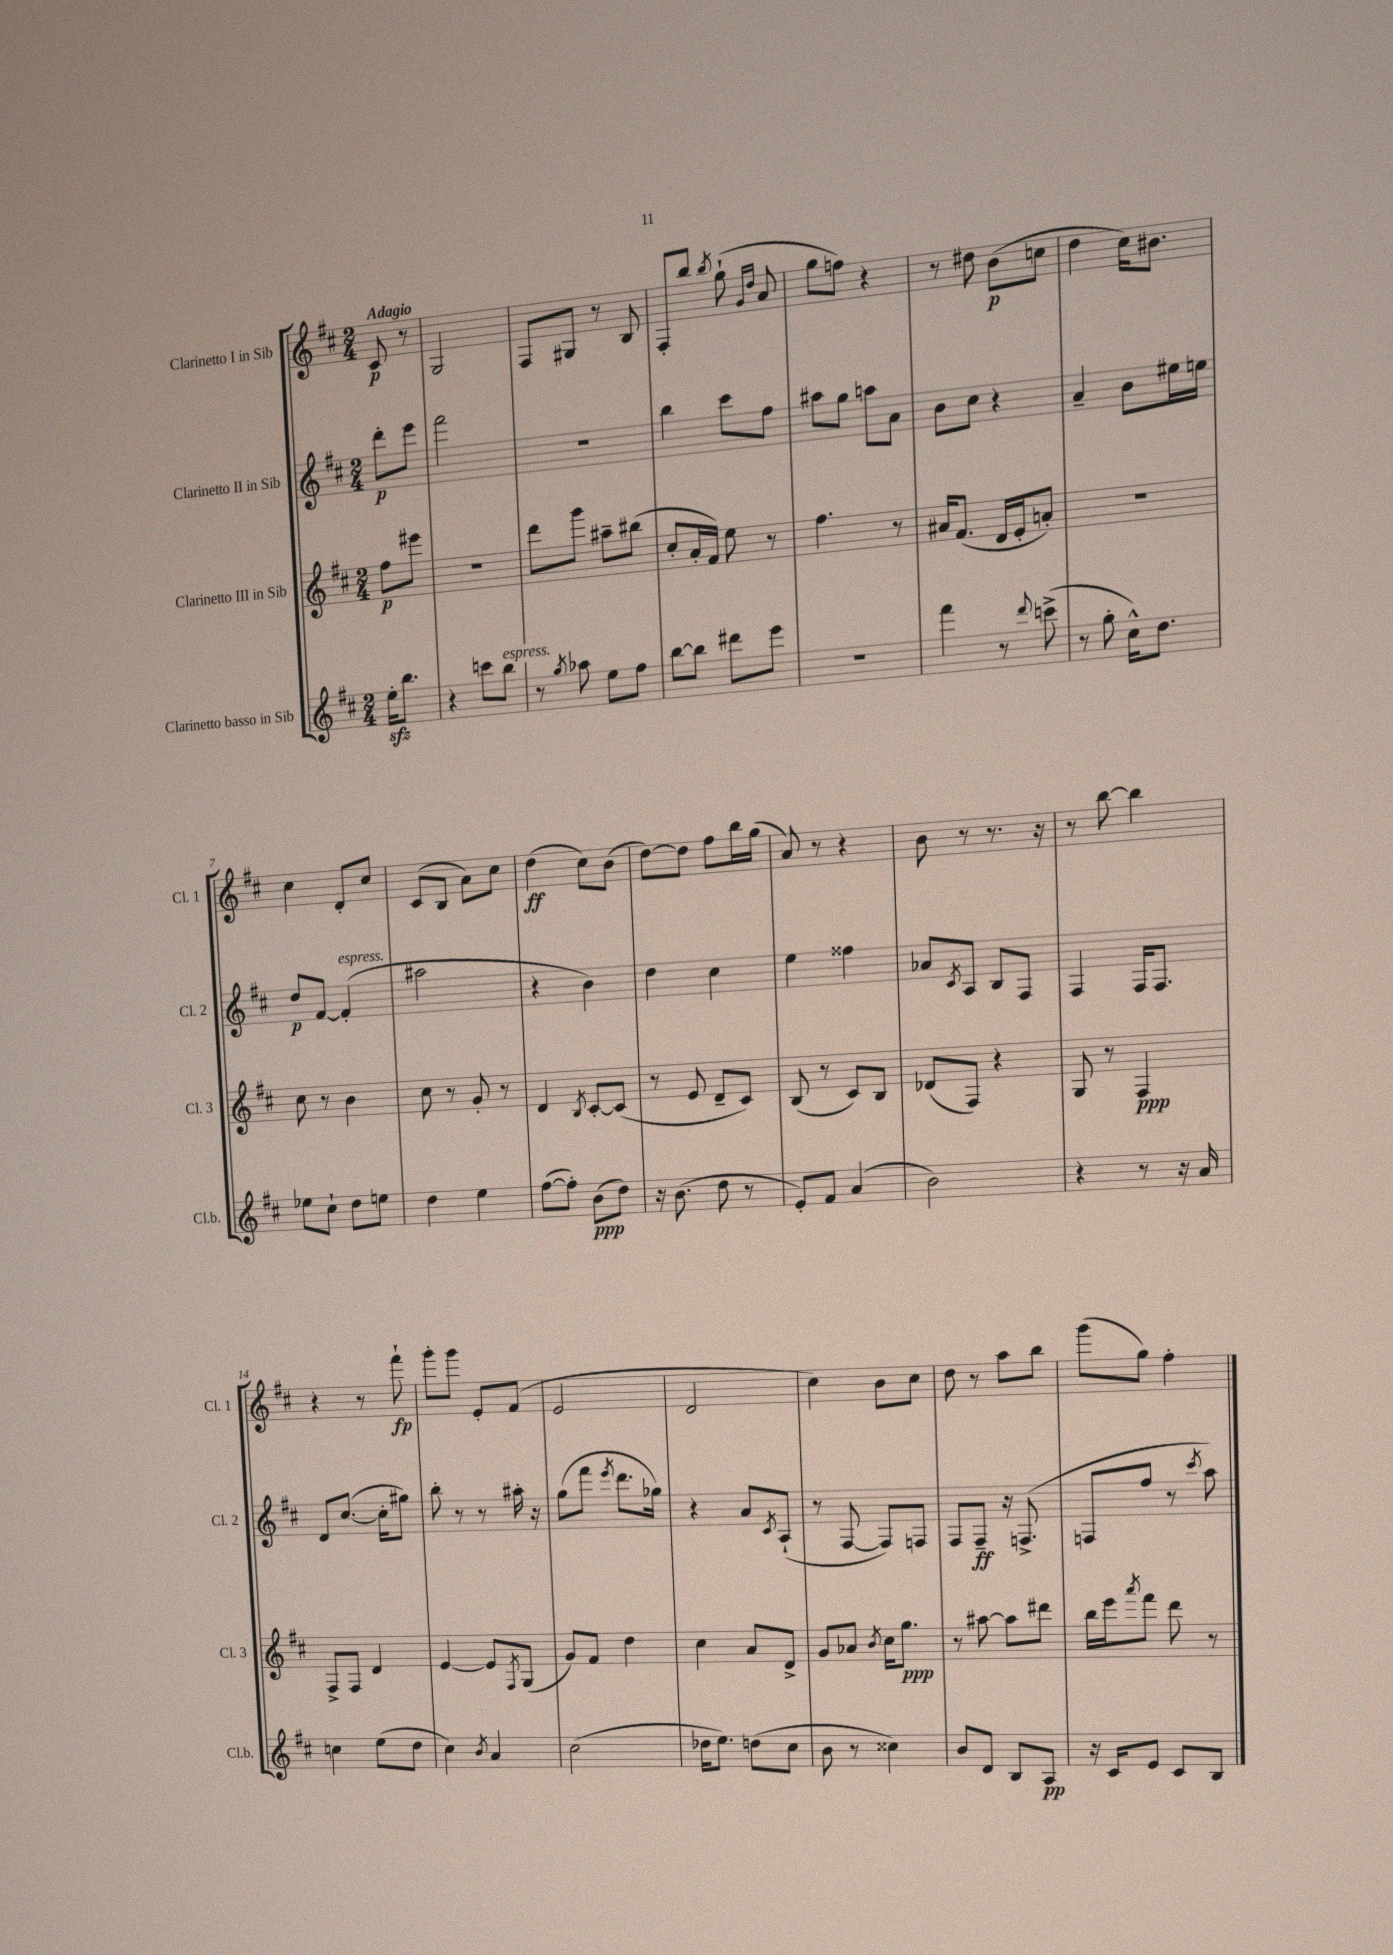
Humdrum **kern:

**kern	**dynam	**kern	**dynam	**kern	**dynam	**kern	**dynam
*part4	*part4	*part3	*part3	*part2	*part2	*part1	*part1
*staff4	*staff4	*staff3	*staff3	*staff2	*staff2	*staff1	*staff1
*I"Clarinetto basso in Sib	*	*I"Clarinetto III in Sib	*	*I"Clarinetto II in Sib	*	*I"Clarinetto I in Sib	*
*I'Cl.b.	*	*I'Cl. 3	*	*I'Cl. 2	*	*I'Cl. 1	*
*clefG2	*	*clefG2	*	*clefG2	*	*clefG2	*
*k[f#c#]	*	*k[f#c#]	*	*k[f#c#]	*	*k[f#c#]	*
*M2/4	*	*M2/4	*	*M2/4	*	*M2/4	*
=	=	=	=	=	=	=	=
!	!	!	!	!	!	!LO:TX:a:B:t=Adagio	!
16eezz'\KL	.	8ff#\L	p	8ddd'\L	p	8c#/	p
8.bb\J	.	.	.	.	.	.	.
.	.	8eee#X\J	.	8eee\J	.	8r	.
=1	=1	=1	=1	=1	=1	=1	=1
4r	.	2r	.	2fff#\	.	2G/	.
8cccn\L	.	.	.	.	.	.	.
!LO:TX:a:i:t=espress.	!	!	!	!	!	!	!
8bb\J	.	.	.	.	.	.	.
=2	=2	=2	=2	=2	=2	=2	=2
8r	.	8ddd\L	.	2r	.	8F#/L	.
8qgg/	.	.	.	.	.	.	.
8aa-X\	.	8ggg\J	.	.	.	8G#X/J	.
8ee\L	.	8aa#X~\L	.	.	.	8r	.
8ff#\J	.	(8bb#X\J	.	.	.	8B/	.
=3	=3	=3	=3	=3	=3	=3	=3
[8bb\L	.	8cc#'/L	.	4bb\	.	8F#'/L	.
8bb\J]	.	16a'/L	.	.	.	8bb/J	.
.	.	16f#/JJ)	.	.	.	.	.
.	.	.	.	.	.	8qbb/	.
8ddd#X\L	.	8ee\	.	8ccc#\L	.	(8gg`\	.
.	.	.	.	.	.	16qqg/LL	.
.	.	.	.	.	.	16qqdd/JJ	.
8eee\J	.	8r	.	8ff#\J	.	8a/	.
=4	=4	=4	=4	=4	=4	=4	=4
2r	.	4.ff#\	.	8aa#X\L	.	8gg\L	.
.	.	.	.	8gg\J	.	8ffn\J)	.
.	.	.	.	8aan\L	.	4r	.
.	.	8r	.	8a\J	.	.	.
=5	=5	=5	=5	=5	=5	=5	=5
4fff#\	.	16a#X/KL	.	8b\L	.	8r	.
.	.	(8.f#/J	.	.	.	.	.
.	.	.	.	8cc#\J	.	8dd#X\	.
8r	.	16d/LL	.	4r	.	(8b\L	p
.	.	16e'/J	.	.	.	.	.
8qqddd/	.	.	.	.	.	.	.
(8cccn^\	.	8an'/J)	.	.	.	8ccn\J	.
=6	=6	=6	=6	=6	=6	=6	=6
8r	.	2r	.	4a~/	.	4dd\	.
8gg'\	.	.	.	.	.	.	.
16cc#^^\KL)	.	.	.	8b\L	.	16cc#\KL)	.
8.dd\J	.	.	.	.	.	8.b#X\J	.
.	.	.	.	16ee#X\L	.	.	.
.	.	.	.	16een\JJ	.	.	.
!!LO:LB:g=z
=7	=7	=7	=7	=7	=7	=7	=7
8ee-X\L	.	8cc#\	.	8dd/L	p	4cc#\	.
8cc#`\J	.	8r	.	[8f#/J	.	.	.
!	!	!	!	!LO:TX:a:i:t=espress.	!	!	!
8dd\L	.	4b\	.	(4f#'/]	.	8d'/L	.
8een\J	.	.	.	.	.	8cc#/J	.
=8	=8	=8	=8	=8	=8	=8	=8
4dd\	.	8cc#\	.	2aa#X\	.	(8c#/L	.
.	.	8r	.	.	.	8B/J	.
4ee\	.	8g'/	.	.	.	8a\L)	.
.	.	8r	.	.	.	8cc#\J	.
=9	=9	=9	=9	=9	=9	=9	=9
([8ff#\L	.	4d/	.	4r	.	(4dd\	ff
8ff#'\J])	.	.	.	.	.	.	.
.	.	8qB/	.	.	.	.	.
(8b\L	ppp	[8c#'/L	.	4b\)	.	8cc#\L)	.
8dd\J)	.	(8c#/J]	.	.	.	(8b\J	.
=10	=10	=10	=10	=10	=10	=10	=10
16r	.	8r	.	4dd\	.	[8dd\L)	.
(8.b\	.	.	.	.	.	.	.
.	.	8e/	.	.	.	8dd\J]	.
8dd\	.	8d~/L	.	4cc#\	.	8ff#\L	.
8r	.	8c#/J)	.	.	.	16bb\L	.
.	.	.	.	.	.	(16gg\JJ	.
=11	=11	=11	=11	=11	=11	=11	=11
8e'/L)	.	(8B/	.	4ee\	.	8a/)	.
8f#/J	.	8r	.	.	.	8r	.
(4a/	.	8c#/L)	.	4ff##X\	.	4r	.
.	.	8B/J	.	.	.	.	.
=12	=12	=12	=12	=12	=12	=12	=12
2b\)	.	(8d-X/L	.	8a-X/L	.	8b\	.
.	.	.	.	8qc#/	.	.	.
.	.	8F#/J)	.	8A/J	.	8r	.
.	.	4r	.	8B/L	.	8.r	.
.	.	.	.	8F#/J	.	.	.
.	.	.	.	.	.	16r	.
=13	=13	=13	=13	=13	=13	=13	=13
4r	.	8G/	.	4F#/	.	8r	.
.	.	8r	.	.	.	[8bb\	.
8r	.	4F#/	ppp	16F#/KL	.	4bb\]	.
.	.	.	.	8.F#/J	.	.	.
16r	.	.	.	.	.	.	.
16a/	.	.	.	.	.	.	.
!!LO:LB:g=z
=14	=14	=14	=14	=14	=14	=14	=14
4ccn\	.	8F#^/L	.	8d/L	.	4r	.
.	.	8F#/J	.	([8.cc#/J	.	.	.
(8ee\L	.	4d/	.	.	.	8r	.
.	.	.	.	16cc#'\KL]	.	.	.
8dd\J	.	.	.	8gg#X\J)	.	8fff#`\	fp
=15	=15	=15	=15	=15	=15	=15	=15
4cc#\)	.	[4e/	.	8bb'\	.	8ggg'\L	.
.	.	.	.	8r	.	8ggg\J	.
8qb/	.	.	.	.	.	.	.
4a/	.	8e/L]	.	8r	.	8e'/L	.
.	.	8qF#/	.	.	.	.	.
.	.	(8G/J	.	16aa#X'\	.	(8f#/J	.
.	.	.	.	16r	.	.	.
=16	=16	=16	=16	=16	=16	=16	=16
(2cc#\	.	8g/L)	.	(8gg\L	.	2e/	.
.	.	8f#/J	.	8fff#\J	.	.	.
.	.	.	.	8qeee/	.	.	.
.	.	4dd\	.	8.ddd\L	.	.	.
.	.	.	.	16gg-X\Jk)	.	.	.
=17	=17	=17	=17	=17	=17	=17	=17
16dd-X\KL	.	4cc#\	.	4r	.	2d/	.
8.ee\J)	.	.	.	.	.	.	.
(8ddn\L	.	8a/L	.	8a/L	.	.	.
.	.	.	.	8qc#/	.	.	.
8cc#\J	.	8d^/J	.	(8A`/J	.	.	.
=18	=18	=18	=18	=18	=18	=18	=18
8b\	.	8g/L	.	8r	.	4cc#\)	.
8r	.	8a-X/J	.	[8F#/	.	.	.
.	.	8qb/	.	.	.	.	.
4cc##X\)	.	16cc#\KL	.	8F#/L])	.	8b\L	.
.	.	8.gg\J	ppp	.	.	.	.
.	.	.	.	8Fn/J	.	8cc#\J	.
=19	=19	=19	=19	=19	=19	=19	=19
8b/L	.	8r	.	8F#/L	.	8dd\	.
8d/J	.	[8aa#X\	.	8F#~/J	ff	8r	.
8B/L	.	8aa#\L]	.	16r	.	8aa\L	.
.	.	.	.	(8.Fn^/	.	.	.
8A/J	pp	8ddd#X\J	.	.	.	8bb\J	.
=20	=20	=20	=20	=20	=20	=20	=20
16r	.	16bb\LL	.	8Fn/L	.	(8ggg\L	.
16c#/KL	.	16eee\J	.	.	.	.	.
.	.	8qaaa/	.	.	.	.	.
8e/J	.	8fff#\J	.	8ff#/J	.	8gg\J)	.
8c#/L	.	8ddd\	.	8r	.	4ff#'\	.
.	.	.	.	8qccc#/	.	.	.
8B/J	.	8r	.	8aa\)	.	.	.
==	==	==	==	==	==	==	==
*-	*-	*-	*-	*-	*-	*-	*-
